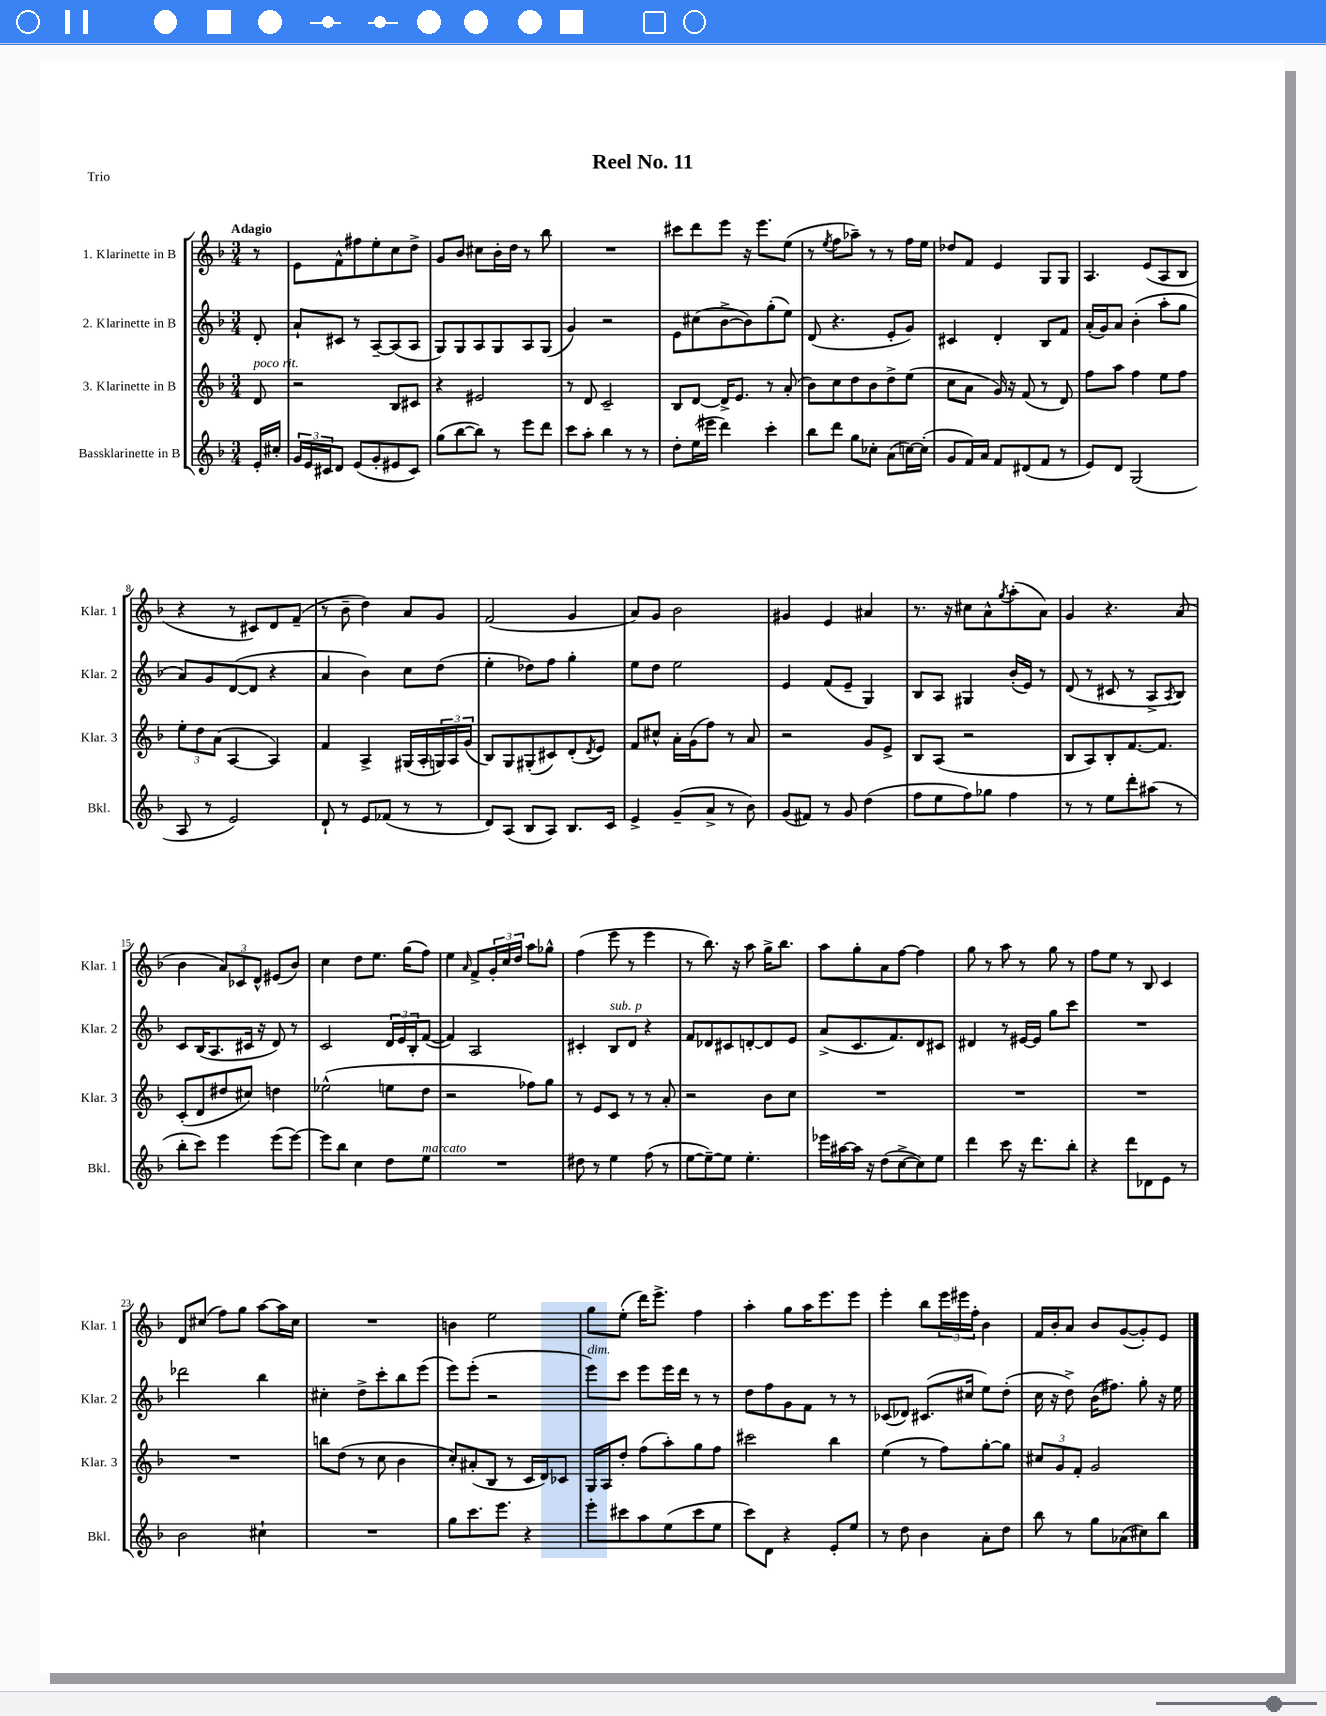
\header { title = "Reel No. 11" piece = "Trio" }
<<
\new StaffGroup <<
\new Staff = "s0" \with { instrumentName = "1. Klarinette in B" shortInstrumentName = "Klar. 1" } {
    \clef treble \key f \major \numericTimeSignature \time 3/4 \partial 8 \tempo "Adagio"
    r8 |
    e'8 f'8-^ fis''8 e''8-. c''8 d''8-> |
    g'8 bes'8 cis''8 bes'16-. d''16 r8 bes''8 |
    R2. |
    cis'''8 d'''8 e'''8 r16 e'''8. e''8( |
    r8 \acciaccatura { e''8 } f''8 aes''8--) r8 r8 f''16 e''16 |
    des''8 f'8 e'4 g8 g8 |
    a4. e'8( a8 bes8 |
    r4 r8 cis'8) d'8 f'8--( |
    r8 bes'8-- d''4) a'8 g'8 |
    f'2( g'4 |
    a'8) g'8 bes'2 |
    gis'4 e'4 ais'4 |
    r8. r16 cis''8 a'8-^ \acciaccatura { g''8 } a''8-.( a'8) |
    g'4 r4. a'8( |
    bes'4 \tuplet 3/2 { a'8) ces'8 d'8-^ } eis'8( bes'8) |
    c''4 d''8 e''8. g''16( f''8) |
    e''4 \grace { a'16 } f'8-> \tuplet 3/2 { g'16-. c''16 d''16 } a''8 ges''8-^ |
    f''4( e'''8 r8 e'''4 |
    r8 bes''8.) r16 a''8 g''16-> bes''8. |
    a''8 g''8-. a'8 f''8~ f''4 |
    g''8 r8 a''8 r8 g''8 r8 |
    f''8 e''8 r8 bes8 c'4 |
    d'8 cis''8( f''8) g''8 a''8~ a''16 cis''16 |
    R2. |
    b'4 e''2 |
    g''8 e''8-.( d'''16) e'''8.-> f''4 |
    a''4-. g''8 a''16 e'''8. e'''8 |
    e'''4-. bes''8 \tuplet 3/2 { e'''16 eis'''16 f''16-. } bes'4 |
    f'16 bes'16-. a'8 bes'8 g'8~( g'8-.) e'8 \bar "|." |
}
\new Staff = "s1" \with { instrumentName = "2. Klarinette in B" shortInstrumentName = "Klar. 2" } {
    \clef treble \key f \major \numericTimeSignature \time 3/4 \partial 8
    d'8-. |
    a'8-! cis'8 r8 a8~-- a8( a8 |
    g8) g8 a8 g8 a8 g8( |
    g'4) r2 |
    e'8 cis''8( bes'8~-> bes'8) g''8-.( e''8) |
    d'8( r4. e'8-. g'8) |
    cis'4 d'4-. bes8 f'8 |
    a'16-.( g'16) a'8 bes'4-.( a''8-. g''8 |
    a'8) g'8 d'8~( d'8 r4 |
    a'4 bes'4) c''8 d''8( |
    e''4-. des''8) f''8 g''4-. |
    e''8 d''8 e''2 |
    e'4 f'8( e'8-- g4) |
    bes8 a8 gis4 bes'16-.( e'16) r8 |
    d'8( r8 cis'8 r8 a8-> \acciaccatura { a8 } bes8) |
    c'8 bes16( a8. cis'16 r16 d'8) r8 |
    c'2 \tuplet 3/2 { d'16 e'16 bes16-. } f'8~( |
    f'4) a2 |
    cis'4-. bes8^\markup { \italic "sub. p" } d'8 r4 |
    f'8 des'8 cis'8 d'8~-. d'8 e'8 |
    a'8->( c'8. f'8.) d'8 cis'8 |
    dis'4 r8 eis'16~ eis'16 g''8 c'''8 |
    R2. |
    des'''2 bes''4 |
    cis''4-. d''8-> c'''8-. bes''8 e'''8( |
    e'''8) e'''8-.( r2 |
    e'''8^\markup { \italic "dim." }) c'''8 e'''8 e'''16 d'''16 r8 r8 |
    d''8 f''8 g'8 f'8 r8 r8 |
    ces'8( des'8) cis'8.( cis''16 e''8) d''8-.( |
    c''16 r16 d''8->) bes'16( fis''8.) g''8-. r16 e''16 \bar "|." |
}
\new Staff = "s2" \with { instrumentName = "3. Klarinette in B" shortInstrumentName = "Klar. 3" } {
    \clef treble \key f \major \numericTimeSignature \time 3/4 \partial 8
    d'8^\markup { \italic "poco rit." } |
    r2 bes8 cis'8 |
    r4 eis'2 |
    r8 d'8 c'2-- |
    bes8 d'8~ d'16-> e'8. r8 a'8-.( |
    bes'8) c''8 d''8 bes'8 d''8-> e''8( |
    c''8 a'8 g'16) r16 f'8( r8 d'8) |
    f''8 a''8 f''4 e''8 f''8 |
    \tuplet 3/2 { e''8-. d''8 a'8( } a4~ a4) |
    f'4 a4-> gis16( a16-. \tuplet 3/2 { g16) a16 g'16( } |
    bes8) g8 gis8-.( cis'8) d'8-.( \acciaccatura { d'8 } e'8) |
    f'8 cis''8-^ a'16-. g'16( f''8) r8 a'8 |
    r2 g'8 e'8-> |
    bes8 a8( r2 |
    bes8 a8) bes8-. f'8.~ f'8. |
    c'8-.( d'8 dis''8 cis''8) d''4 |
    ees''2-^( e''8 d''8 |
    r2 fes''8) g''8 |
    r8 e'8 c'8 r8 r8 a'8-. |
    r2 bes'8 c''8 |
    R2. |
    R2. |
    R2. |
    R2. |
    b''8 d''8( r8 c''8 bes'4 |
    c''8-.) ais'8-.( bes8 r8 c'16 d'16) ces'8 |
    g16 a16 d''8-. f''8( a''8-.) g''8 f''8 |
    cis'''2 bes''4 |
    e''4( r8 f''8) g''8~-. g''8 |
    \tuplet 3/2 { cis''8 g'8 f'8-. } g'2 \bar "|." |
}
\new Staff = "s3" \with { instrumentName = "Bassklarinette in B" shortInstrumentName = "Bkl." } {
    \clef treble \key f \major \numericTimeSignature \time 3/4 \partial 8
    e'16-. cis''16-. |
    \tuplet 3/2 { g'16 e'16 cis'16 } d'8 e'8( g'8-. eis'8 cis'8) |
    g''8( bes''8~ bes''8) r8 e'''8 d'''8 |
    c'''8 a''8-. bes''4 r8 r8 |
    d''8-. e''16( eis'''16 d'''4) c'''4-. |
    bes''8 d'''8 g''8 ces''8-. a'8( c''16~) c''16-.( |
    g'8 f'16) a'16 f'8 dis'8( f'8 r8 |
    e'8) d'8 g2( |
    a8 r8 e'2) |
    d'8-! r8 e'8 fes'8( r8 r8 |
    d'8) a8( bes8 a8) bes8. c'16 |
    e'4-> g'8--( a'8-> r8 bes'8) |
    g'8( fis'8) r8 g'8 d''4( |
    f''8 e''8 f''8) ges''8 f''4 |
    r8 r8 e''8 d'''8-. ais''8( r8 |
    bes''8-. c'''8) e'''4 e'''8( e'''8~) |
    e'''8 bes''8 c''4 d''8 e''8^\markup { \italic "marcato" } |
    R2. |
    dis''8 r8 e''4 f''8( r8 |
    e''8~ e''8~--) e''8 e''4.-. |
    ees'''16 ais''16~ ais''16 r16 d''8( c''8~-> c''8) e''8 |
    d'''4 c'''8 r16 d'''8. bes''8-. |
    r4 d'''8 des'8 e'8 r8 |
    bes'2 cis''4-! |
    R2. |
    g''8 c'''8. e'''8. r4 |
    e'''8-. cis'''8 a''8 e''8( cis'''8 e''8 |
    c'''8) d'8 r4 e'8-. e''8 |
    r8 d''8 bes'4 a'8-. d''8 |
    bes''8 r8 g''8 aes'8( cis''8) bes''8 \bar "|." |
}
>>
>>
